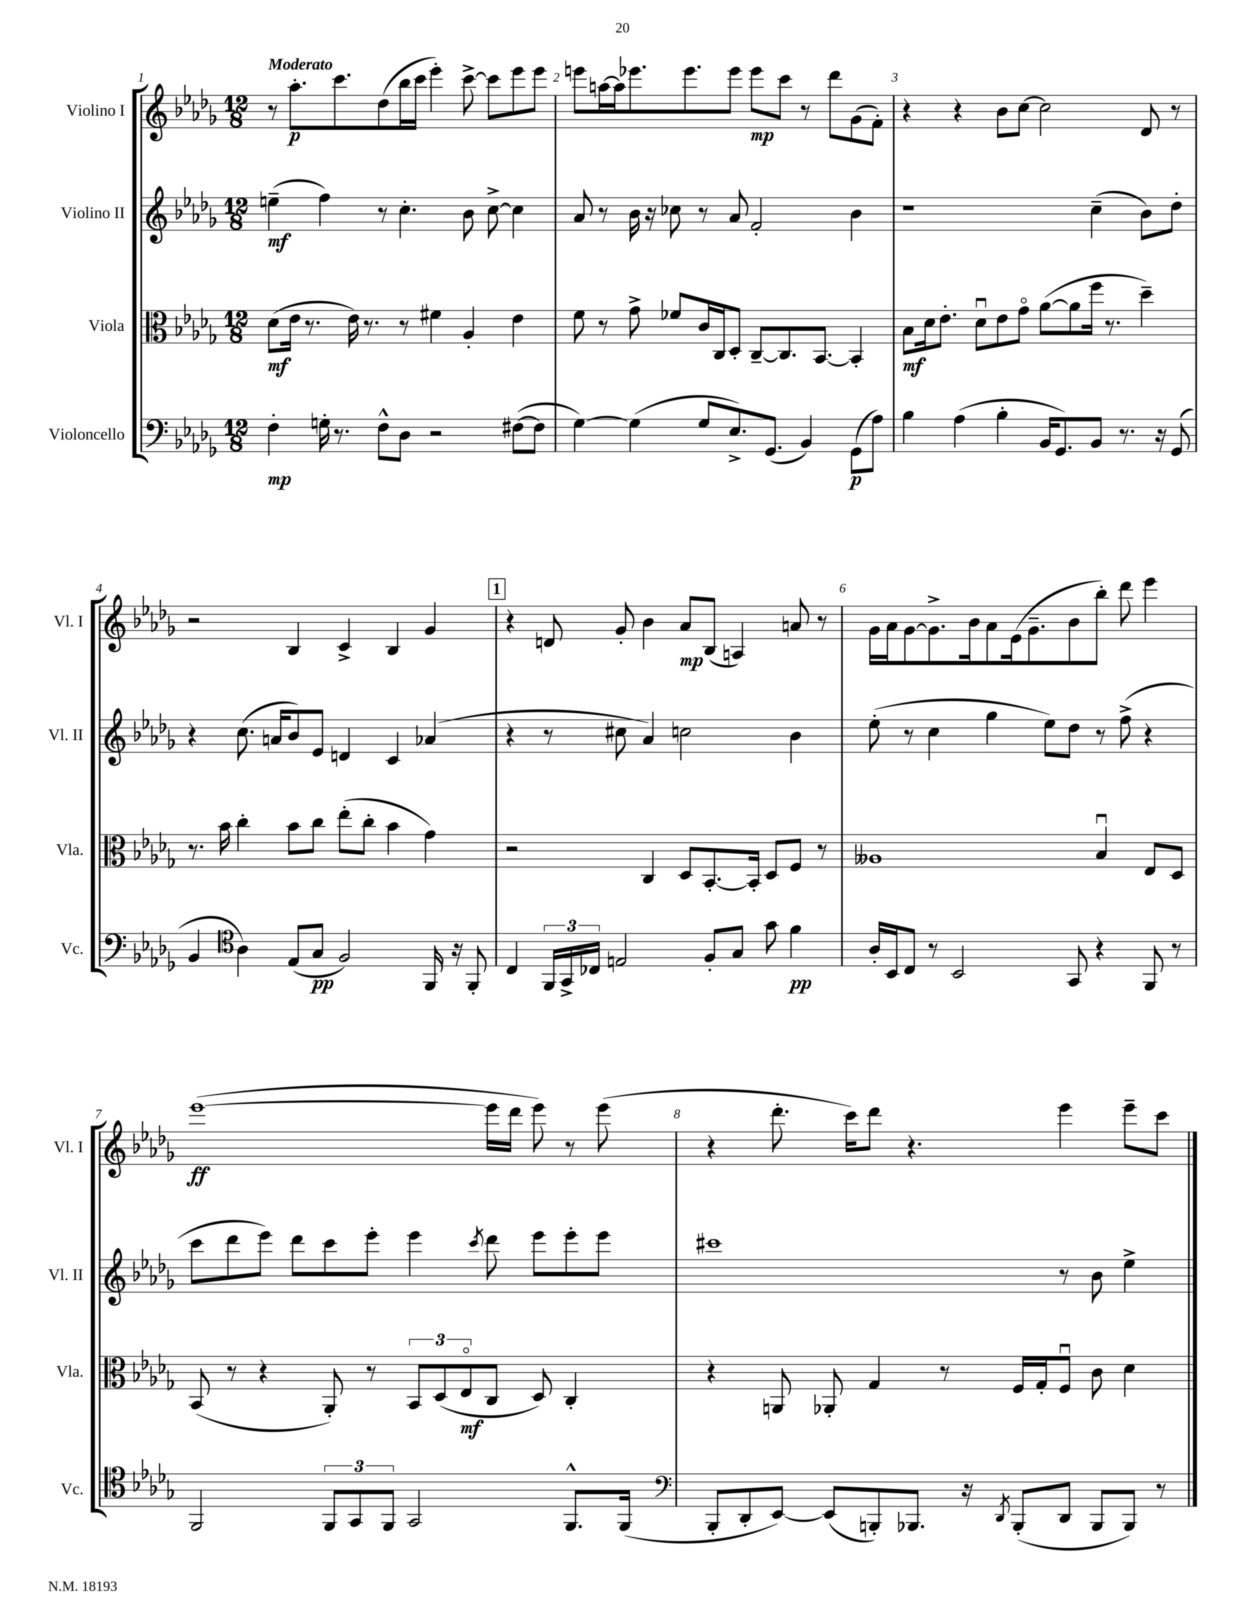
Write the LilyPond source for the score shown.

<<
\new StaffGroup <<
\new Staff = "s0" \with { instrumentName = "Violino I" shortInstrumentName = "Vl. I" } {
    \clef treble \key des \major \numericTimeSignature \time 12/8 \tempo "Moderato"
    r8 aes''8.-.\p c'''8. des''8( bes''16 c'''16 ees'''4-.) c'''8~-> c'''8 ees'''8 ees'''8 |
    e'''8 a''16~ a''16 ees'''8. ees'''8. ees'''8 ees'''8\mp c'''8 r8 des'''8 ges'8( f'8-.) |
    r4 r4 bes'8 c''8~ c''2 des'8 r8 |
    r2 bes4 c'4-> bes4 ges'4 |
    \mark \markup { \box "1" } r4 d'8 ges'8-. bes'4 aes'8\mp bes8( a4) a'8 r8 |
    ges'16 aes'16 ges'8~ ges'8.-> bes'16 aes'8 ees'16( ges'8.-- bes'8 bes''8-.) des'''8 ees'''4 |
    ees'''1~\ff( ees'''16 des'''16 ees'''8) r8 ees'''8( |
    r4 des'''8.-. c'''16) des'''8 r4. ees'''4 ees'''8-- c'''8 \bar "|." |
}
\new Staff = "s1" \with { instrumentName = "Violino II" shortInstrumentName = "Vl. II" } {
    \clef treble \key des \major \numericTimeSignature \time 12/8
    e''4--\mf( f''4) r8 c''4.-. bes'8 c''8~-> c''4 |
    aes'8 r8 bes'16 r16 ces''8 r8 aes'8 f'2-. bes'4 |
    r1 c''4--( bes'8) des''8-. |
    r4 c''8.( a'16 bes'8) ees'8 d'4 c'4 aes'4( |
    \mark \markup { \box "1" } r4 r8 cis''8 aes'4) c''2 bes'4 |
    ees''8-.( r8 c''4 ges''4 ees''8) des''8 r8 f''8->( r4 |
    c'''8 des'''8 ees'''8) des'''8 c'''8 ees'''8-. ees'''4 \acciaccatura { c'''8 } des'''8 ees'''8 ees'''8-. ees'''8 |
    cis'''1 r8 bes'8 ees''4-> \bar "|." |
}
\new Staff = "s2" \with { instrumentName = "Viola" shortInstrumentName = "Vla." } {
    \clef alto \key des \major \numericTimeSignature \time 12/8
    des'8\mf( ees'16 r8. ees'16) r8. r8 fis'4 aes4-. ees'4 |
    f'8 r8 ges'8-> fes'8 c'16 c16 des8-. c8~-- c8. bes,8.~ bes,4-. |
    bes8\mf des'16 ees'8.-. des'8\downbow ees'8 ges'8\flageolet aes'8~( aes'8 f''16 r8. des''4--) |
    r8. bes'16 c''4-. bes'8 c''8 ees''8-.( c''8-. bes'4 ges'4) |
    \mark \markup { \box "1" } r2 c4 des8 bes,8.~-. bes,16-. des8 f8 r8 |
    aeses1 bes4\downbow ees8 des8 |
    bes,8( r8 r4 aes,8-.) r8 \tuplet 3/2 { bes,8 des8( ees8\flageolet\mf } c8 des8) c4-. |
    r4 a,8 aes,8-. ges4 r8 f16 ges16-. f8\downbow c'8 des'4 \bar "|." |
}
\new Staff = "s3" \with { instrumentName = "Violoncello" shortInstrumentName = "Vc." } {
    \clef bass \key des \major \numericTimeSignature \time 12/8
    f4-.\mp g16-. r8. f8-^ des8 r2 fis8~( fis8 |
    ges4~) ges4( ges8 ees8.->) ges,8.( bes,4) ges,8\p( aes8) |
    bes4 aes4( bes4-. bes,16 ges,8.) bes,8 r8. r16 ges,8( |
    bes,4 \clef tenor aes4) ees8( ges8\pp f2) f,16 r16 f,8-. |
    \mark \markup { \box "1" } c4 \tuplet 3/2 { f,16 ges,16-> ces16 } e2 f8-. ges8 ges'8 f'4\pp |
    aes16-. bes,16 c8 r8 bes,2 ges,8 r4 f,8 r8 |
    f,2 \tuplet 3/2 { f,8 ges,8 f,8 } ges,2 f,8.-^ f,16( |
    \clef bass bes,,8-. des,8-. ees,8~) ees,8( b,,8-.) bes,,8. r16 \acciaccatura { des,8 } bes,,8-.( des,8 bes,,8 bes,,8) r8 \bar "|." |
}
>>
>>
\layout { \context { \Score \override BarNumber.break-visibility = ##(#f #t #t) barNumberVisibility = #all-bar-numbers-visible } }
